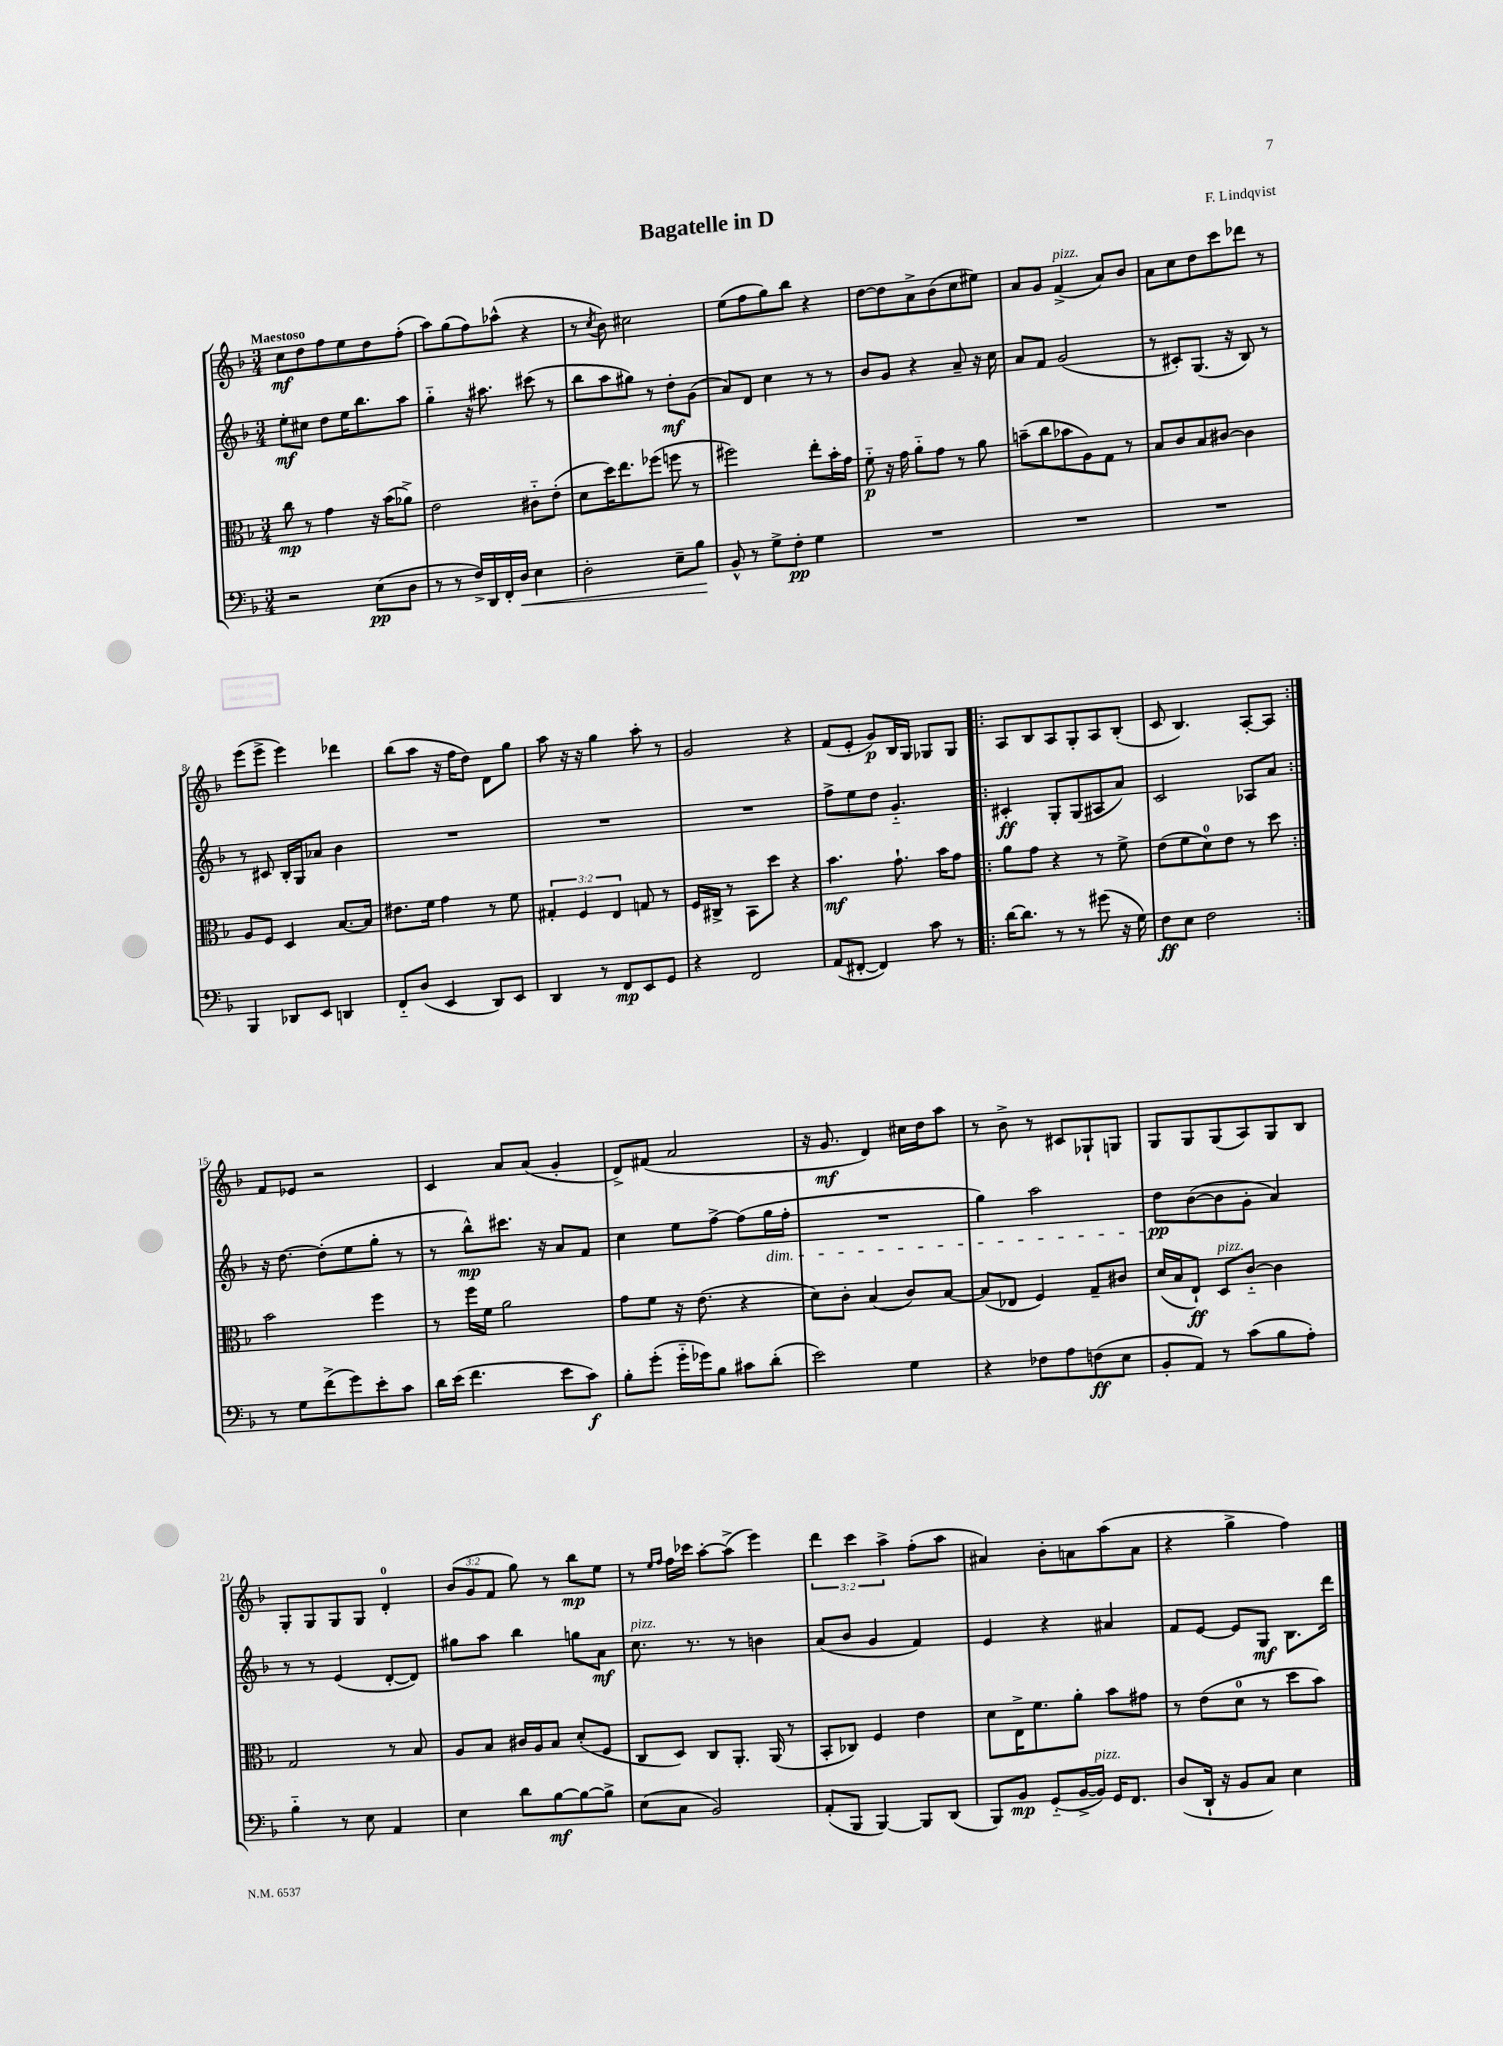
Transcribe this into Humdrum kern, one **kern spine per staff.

**kern	**kern	**kern	**kern
*staff4	*staff3	*staff2	*staff1
*clefF4	*clefC3	*clefG2	*clefG2
*k[b-]	*k[b-]	*k[b-]	*k[b-]
*M3/4	*M3/4	*M3/4	*M3/4
2r	8cc	8ee'	8cc
.	8r	8cc#	8dd
.	4g	8dd	8ff
.	.	16ee	8ee
.	.	8.bb-	.
(8E	16r	.	8dd
.	(16b-	.	.
8D	8a-^)	8aa	(8ff'
=	=	=	=
8r	2e	4gg'~	8aa)
8r	.	.	(8gg
16F^)	.	16r	8ff)
16DD	.	8.aa#	.
16FF'	.	.	(8aa-^^
16D	.	.	.
4E	8c#'~	(8ccc#	4r
.	(8e'	8r	.
=	=	=	=
2D'	8d	8bb-	8r
.	.	.	8qcc
.	16dd)	8aa	8b-)
.	8.ee	.	.
.	.	8gg#)	2cc#
.	(8ff-	8r	.
8E~	8ff	8dd'	.
8B-	8r	(8g	.
=	=	=	=
8BB-^^	2ff#)	8a)	(8ee
8r	.	8d	8ff
8G^	.	4cc	8gg)
8F'	.	.	8bb-
4G	8ee'	8r	4r
.	16b-'	8r	.
.	16g	.	.
=	=	=	=
2.r	8f'~	8b-	[8dd
.	16r	8g	8dd]
.	16g	.	.
.	8a'~	4r	8a^
.	8g	.	(8b-
.	8r	8a~	8cc
.	8a	16r	8ee#)
.	.	16cc	.
=	=	=	=
2.r	(8b~	8a	8a
.	8cc	8f	8g
.	8b-	(2g	(4f^
.	8A)	.	.
.	8G	.	8a)
.	8r	.	8b-
=	=	=	=
2.r	8B-	8r	8a
.	8c	8c#')	8cc
.	8B-	(8.G	8dd
.	[8c#	.	8ccc
.	.	16r	.
.	4c#]	8B-)	8ddd-
.	.	8r	8r
=	=	=	=
4BBB-	8A	8r	(8eee
.	8F	8c#	8eee^
8DD-	4D	16B-'	4eee)
.	.	16G	.
8EE	.	8a-	.
4DD	[8.B-	4b-	4ddd-
.	16B-]	.	.
=	=	=	=
8FF'~	8.e#	2.r	(8bb-
(8D	.	.	8aa
.	16f	.	.
4EE	4g	.	16r
.	.	.	16ff
.	.	.	8dd)
8DD)	8r	.	8d
8EE	8f	.	8gg
=	=	=	=
4DD	6G#'	2.r	8aa
.	.	.	16r
.	6F	.	.
.	.	.	16r
8r	.	.	4gg
.	6E	.	.
8FF	.	.	.
8EE	8G	.	8aa'
8GG	8r	.	8r
=	=	=	=
4r	16F	2.r	2g
.	16C#^	.	.
.	8r	.	.
2FF	8BB-	.	.
.	8dd	.	.
.	4r	.	4r
=	=	=	=
(8AA	4.b-	8ff^	(8f
[8FF#'	.	8ee	8e'
4FF#])	.	8dd	8g)
.	8.g`	4.g'~	16B-
.	.	.	16G
8c	.	.	8G-
.	16b-	.	.
8r	8g	.	8G-
=!|:	=!|:	=!|:	=!|:
[16d	8a	4c#'	8A
8.d]	.	.	.
.	8g	.	8B-
8r	4r	8G'	8A
8r	.	(8G	8G'
(8g#	8r	8A#	8A
16r	8f^	8a)	(8B-'
16G)	.	.	.
=	=	=	=
8F	(8e	2c	8c
8E	8f	.	4.B-)
2F	8d)	.	.
.	8e	.	.
.	8r	8A-	[8A'
.	8dd	8a	8A]
=:|!	=:|!	=:|!	=:|!
8r	2b-	16r	8f
.	.	[8.dd	.
8G	.	.	8e-
(8f^	.	(8dd']	2r
8g)	.	8ee	.
8e'	4ff	8gg'	.
8c	.	8r	.
=	=	=	=
16d	8r	8r	4c
(16e	.	.	.
4.f	16ff	8bb-^^)	.
.	16f	.	.
.	2a	8.ccc#	8a
.	.	.	(8a
.	.	16r	.
8e	.	8a	4g'
8c)	.	8f	.
=	=	=	=
8B-'	8g	4cc	8d^)
(8g'	8f	.	(8f#
16g'~	16r	8ee	2a
16g-)	(8.e	.	.
8B-	.	[8ff^	.
8c#	4r	(8ff]	.
(8d'	.	16gg	.
.	.	16ff'	.
=	=	=	=
2e)	8d)	2.r	16r
.	.	.	8.g
.	8c'	.	.
.	(4B-	.	4d)
4G	8c)	.	16cc#
.	.	.	16dd
.	[8B-	.	8aa
=	=	=	=
4r	(8B-]	4gg)	8r
.	8E-	.	8b-^
8F-	4F)	2aa	8r
8A	.	.	8c#
(8F	8G~	.	8G-`
8E	8c#	.	8G
=	=	=	=
8BB-'	(16d	8dd	8G
.	16B-	.	.
8AA)	8E`)	([8b-	8G
8r	8D	8b-]	(8G
(8c	[8c'~	8g'	8A)
8B-	4c]	4a)	8G
8A')	.	.	8B-
=	=	=	=
4B-'~	2G	8r	8G'
.	.	8r	8G
8r	.	(4e	8G
8E	.	.	8G
4AA	8r	[8d'	4d'
.	8B-	8d])	.
=	=	=	=
4E	8A	8gg#	(12b-
.	.	.	12g
.	8B-	8aa	.
.	.	.	12f
8d	16c#	4bb-	8gg)
.	16A	.	.
[8B-	8B-	.	8r
8B-_	(8d'	8gg	8bb-
8B-^]	8F	8a	8ee
=	=	=	=
(8E	8C	8.cc	8r
.	.	.	16qqee
.	.	.	16qqff
8C	8D)	.	16ff
.	.	8.r	16ccc-
2BB-)	8C	.	[8aa'
.	8.AA'	8r	(8aa^]
.	.	4b	4eee)
.	(16AA	.	.
.	8r	.	.
=	=	=	=
(8AA'	8BB-'	(8a	6ddd
8BBB-	8C-)	8b-	.
.	.	.	6ccc
[4BBB-)	4F	4g	.
.	.	.	6aa^
8BBB-]	4e	4f)	(8ff'
(8DD	.	.	8aa
=	=	=	=
8BBB-)	8d	4e	4a#)
8BB-	16E^	.	.
.	8.f	.	.
(8GG'~	.	4r	8b-'
[16BB-^	8a'	.	8a
16BB-])	.	.	.
16GG	8b-	4a#	(8aa
8.FF	.	.	.
.	8g#	.	8a
=	=	=	=
(8D	8r	8f	4r
16DD`	(8e	[8e	.
16r	.	.	.
8BB-	8d	8e]	4gg^
8C)	8r	8G	.
4E	8dd	8.B-	4ff)
.	8b-)	.	.
.	.	16ddd	.
==	==	==	==
*-	*-	*-	*-
